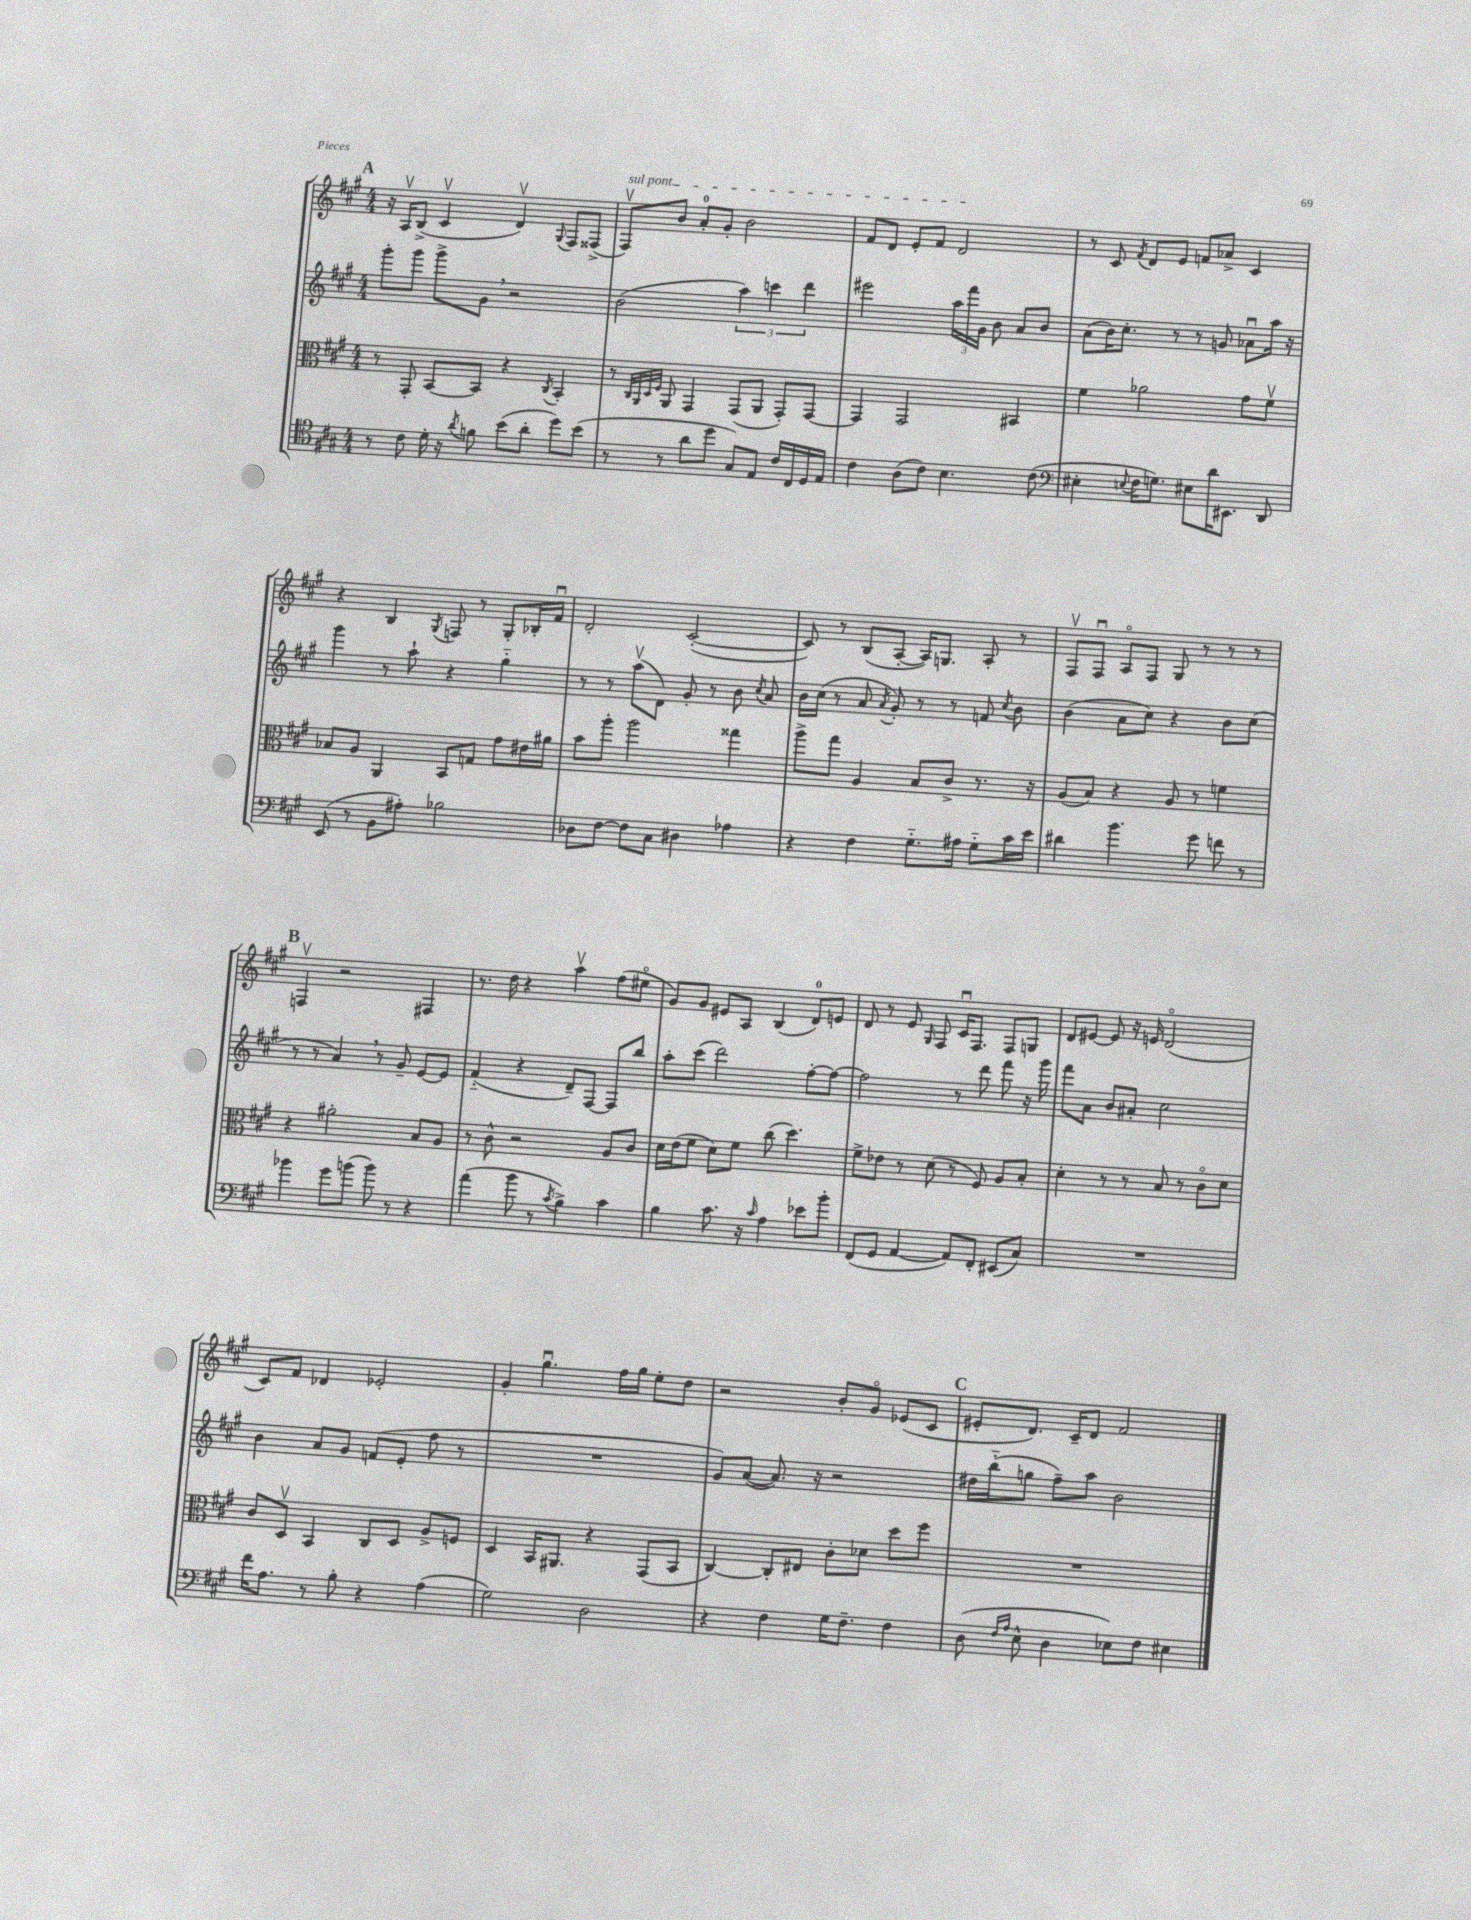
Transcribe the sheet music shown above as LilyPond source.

<<
\new StaffGroup <<
\new Staff = "s0" {
    \clef treble \key a \major \numericTimeSignature \time 4/4
    \autoBeamOff \mark \markup { \bold "A" } r16 a16[\upbow b8]->( cis'4\upbow d'4\upbow) \appoggiatura { gis8 } fis8[ fisis8]->( |
    \once \override TextSpanner.bound-details.left.text = \markup { \italic "sul pont." } fis8[\upbow\startTextSpan) b'8] a'8[-0-. gis'8]-. b'2 |
    fis'8[ d'8] e'8[-. fis'8] d'2\stopTextSpan |
    r8 cis'8 \acciaccatura { fis'8 } d'8[ e'8] f'8[ aes'8]-> cis'4 |
    r4 b4 \acciaccatura { gis8 } f8 r8 gis8[-. bes16-. fis'16]\downbow |
    d'2-. cis'2~-.( |
    cis'8) r8 b8[( a8]~-. a16[) g8.] a8-. r8 |
    fis8[\upbow fis8]\downbow a8[\flageolet fis8] gis8 r8 r8 r8 |
    \mark \markup { \bold "B" } f4\upbow r2 fis4 |
    r8. d''16 r4 a''4\upbow fis''8[( eis''8]\flageolet |
    gis'8[) gis'8] eis'8[ a8] b4( d'8[-0) e'8] |
    d'8 r8 e'8 \grace { gis16 } fis8 cis'16[\downbow fis8.] fis8[ g8] |
    d'8[ eis'8]~ eis'8 r16 e'16 d'2\flageolet( |
    cis'8[) fis'8] des'4 ees'2-. |
    gis'4-. gis''4.\downbow fis''16[ gis''16] e''8[-. d''8] |
    r2 b'8[-. gis'8]\flageolet ees'8[( cis'8] |
    \mark \markup { \bold "C" } eis'8[-. d'8.]) cis'16[-- d'8] fis'2 \bar "|." |
}
\new Staff = "s1" {
    \clef treble \key a \major \numericTimeSignature \time 4/4
    \autoBeamOff \mark \markup { \bold "A" } gis'''8[-. gis'''8] gis'''8[-> gis'8] \breathe r2 |
    b'2( \tuplet 3/2 { a''4) c'''4 d'''4 } |
    eis'''2 \tuplet 3/2 { a''16[ fis'''16 gis'16] } b'8 a'8[ b'8] |
    a'8[( b'16) cis''8.]-. r8 r8 g'8 aes'8[\downbow a''16] r16 |
    gis'''4 r8 a''8-! r4 gis''4-_ |
    r8 r8 a''8[\upbow( d'8]) gis'8-. r8 b'8 \acciaccatura { cis''8 } a'8 |
    b'16[ cis''16]( r8 a'8 \acciaccatura { a'8 } gis'8-.) r8 r8 f'8 \acciaccatura { cis''8 } b'8 |
    b'4( a'8[ cis''8]) r4 b'8[ cis''8]( |
    \mark \markup { \bold "B" } r8 r8 a'4) \breathe r8 gis'8-- e'8[~ e'8] |
    fis'4-_( r4 d'8[--) fis8]~ fis8[ b''8] |
    a''8[-. cis'''8]( d'''2) fis''8[~-. fis''8]~ |
    fis''2 r8 d'''8 fis'''8 r16 gis'''16 |
    fis'''8[ a'8] b'8[ ais'8]-. cis''2 |
    b'4 a'8[ gis'8] f'8[( e'8]-. fis''8 r8 |
    R1 |
    gis'8[) a'8]~( a'8.) r16 r2 |
    \mark \markup { \bold "C" } dis''16[ b''16-_( g''8] fis''8[--) a''8] b'2 \bar "|." |
}
\new Staff = "s2" {
    \clef alto \key a \major \numericTimeSignature \time 4/4
    \autoBeamOff \mark \markup { \bold "A" } r8 gis,8-. b,8[~ b,8] r4 \acciaccatura { cis8 } b,4-. |
    r8 \grace { cis32[ a,32 d32 fis32] } a,8 gis,4 gis,8[( a,8] gis,8[-.) gis,8]~ |
    gis,4 gis,2 bis,4 |
    fis'4 aes'2 gis'8[ fis'8]\upbow |
    bes8[ a8] a,4 b,8[ g8] gis'8[ eis'16 ais'16] |
    b'8[ a''8]-. a''2 gisis''4 |
    a''8[-> gis''8] a4 b8[ cis'8]-> r8. r16 |
    a8[( b8]) r4 a8 r8 f'4 |
    \mark \markup { \bold "B" } r4 ais'2-. b8[ a8] |
    r8 cis'8-^ r2 a8[ cis'8] |
    d'16[ e'16( fis'8] d'8[) fis'8] cis''8( d''4.) |
    fis'8[-> ees'8] r8 d'8( r8 fis8) a8[ b8]-. |
    d'4-. r8 r8 b8 r8 cis'8[\flageolet d'8] |
    cis'8[ d8]\upbow b,4 cis8[ d8] a8[-> f8] |
    d4 b,16[ ais,8.] r4 gis,8[( b,8] |
    cis4~) cis8[-. eis8] cis'8[-. des'8] d''8[ fis''8] |
    \mark \markup { \bold "C" } R1 \bar "|." |
}
\new Staff = "s3" {
    \clef tenor \key a \major \numericTimeSignature \time 4/4
    \autoBeamOff \mark \markup { \bold "A" } r8 cis'8 d'16-. r16 \acciaccatura { a'8 } f'8 b'8[( a'8]-. d''8[) b'8]( |
    r8 r8 a'8[ d''8] gis8[) e8] cis'16[ cis16 d16 e16] |
    cis'4 a8[( cis'8]) b4. cis'8( |
    \clef bass eis4-. \appoggiatura { e8 } fis16[ g8.]) eis8[ d'16 eis,8.] d,8 |
    e,8( r8 b,8[ ais8]-.) bes2 |
    des8[ fis8]~ fis8[ cis8] dis4 aes4 |
    r4 fis4 gis8.[-_ ais16] gis8[-_ cis'16 e'16] |
    dis'4 b'4. gis'8 f'8 r8 |
    \mark \markup { \bold "B" } bes'4 gis'8[ b'8]( b'8) r8 r4 |
    a'4( b'8 r8 \acciaccatura { cis'8 } b4->) cis'4 |
    b4 cis'8. r16 \grace { cis'16 } a4 ees'8[ b'8]-. |
    fis,8[( gis,8] a,4~ a,8[) fis,8]-. eis,8[( cis8]) |
    R1 |
    fis'16[ a8.] r8 b8-. r4 a4( |
    gis2) d2 |
    r4 fis4 gis16[ fis8.]-- fis4 |
    \mark \markup { \bold "C" } d8( \grace { fis16[ a16] } e8-^ d4 ees8[) fis8] eis4 \bar "|." |
}
>>
>>
\layout { \context { \Score \remove "Bar_number_engraver" } }
